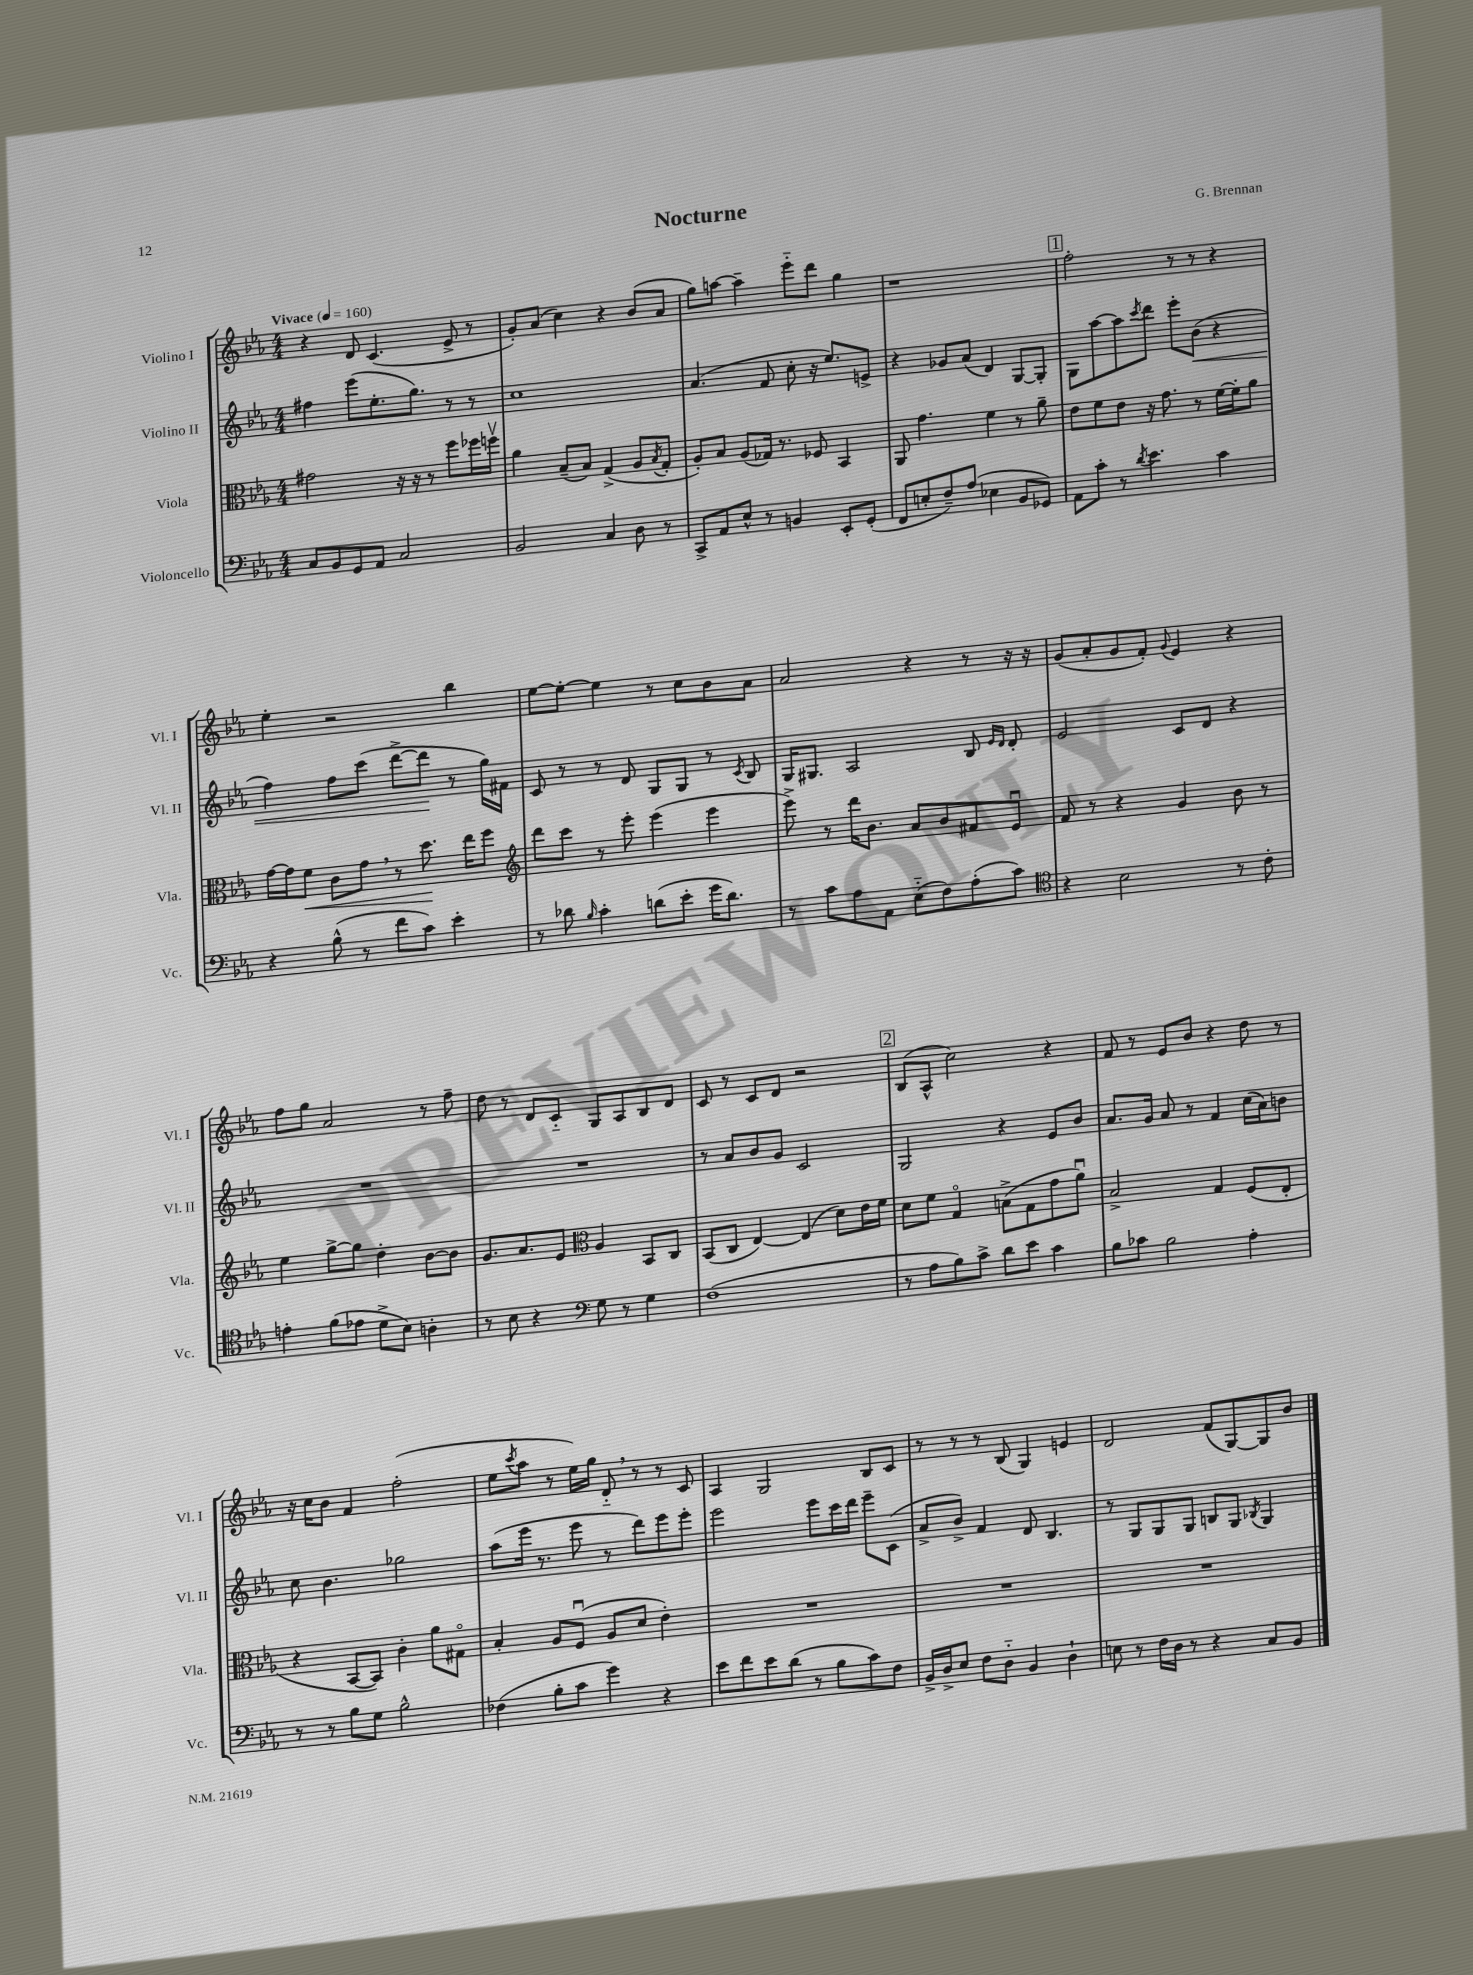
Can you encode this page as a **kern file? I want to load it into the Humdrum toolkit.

**kern	**kern	**dynam	**kern	**dynam	**kern
*part4	*part3	*part3	*part2	*part2	*part1
*staff4	*staff3	*staff3	*staff2	*staff2	*staff1
*I"Violoncello	*I"Viola	*	*I"Violino II	*	*I"Violino I
*I'Vc.	*I'Vla.	*	*I'Vl. II	*	*I'Vl. I
*clefF4	*clefC3	*	*clefG2	*	*clefG2
*k[b-e-a-]	*k[b-e-a-]	*	*k[b-e-a-]	*	*k[b-e-a-]
*M4/4	*M4/4	*	*M4/4	*	*M4/4
*MM160	*MM160	*	*MM160	*	*MM160
=1	=1	=1	=1	=1	=1
!	!	!	!	!	!LO:TX:a:B:t=Vivace
8C/L	2g#X\	.	4ff#X\	.	4r
8BB-/	.	.	.	.	.
8GG/	.	.	(8eee-\L	.	8d/
8AA-/J	.	.	8.ee-'\	.	(4.c/
2C/	16r	.	.	.	.
.	16r	.	8.gg\J)	.	.
.	8r	.	.	.	.
.	8ff\L	.	8r	.	8e-^/
.	16ff-X\L	.	8r	.	8r
.	16ffnv\JJ	.	.	.	.
=2	=2	=2	=2	=2	=2
2BB-/	4a-\	.	1cc	.	8g'/L)
.	.	.	.	.	(8a-/J
.	(8B-~/L	.	.	.	4cc\)
.	8B-/J)	.	.	.	.
4C/	(4G^/	.	.	.	4r
8D\	8A-/L	.	.	.	(8b-/L
.	8qB-/	.	.	.	.
8r	8G'/J	.	.	.	8a-/J
=3	=3	=3	=3	=3	=3
8CC^/L	8A-'/L)	.	(4.a-/	.	8gg\L)
8AA-/	8B-/J	.	.	.	[8aan\J
8E-^^/J	(8A-/L	.	.	.	4aa~\]
8r	16G-X/Jk)	.	8f/	.	.
.	8.r	.	.	.	.
4BBn/	.	.	8cc'\	.	8eee-\L
.	8F-X/	.	16r	.	8ddd\J
.	.	.	8.ee-/L)	.	.
8EE-'/L	4BB-/	.	.	.	4gg\
(8GG'/J	.	.	8en^/J	.	.
=4	=4	=4	=4	=4	=4
8FF/L	8AA-/	.	4r	.	1r
8En'/	4.g\	.	.	.	.
8F~/)	.	.	8g-X/L	.	.
(8A-/J	.	.	(8a-/J	.	.
4E-X\	4f\	.	4d/)	.	.
8BB-/L	8r	.	[8G/L	.	.
8GG-X/J)	8a-~\	.	8G'/J]	.	.
!!LO:REH:place=s1:t=1
=5	=5	=5	=5	=5	=5
8AA-\L	8e-\L	.	8G\L	.	2ff'\
8c'\J	8f\	.	[8aa-\	.	.
8r	8e-\J	.	8aa-\]	.	.
8qd/	.	.	8qccc/	.	.
4.e-\	16r	.	8ddd\J	.	.
.	8.g\	.	.	.	.
.	.	.	8eee-'\L	.	8r
!	!	!	!	!LO:HP:b	!
.	8r	.	(8b-\J	<	8r
4c\	[16f\LL	.	4r	.	4r
.	16f'\J]	.	.	.	.
.	8a-\J	.	.	.	.
!!LO:LB:g=z
=6	=6	=6	=6	=6	=6
4r	[16g\LL	.	4ff\)	.	4ee-'\
.	16g\J]	.	.	.	.
!	!	!LO:HP:b	!	!	!
.	8f\J	<	.	.	.
(8B-^^\	8c\L	.	8ff\L	.	2r
8r	8g,\J	.	(8ccc\J	.	.
8f\L	8r	.	[8ddd^\L	.	.
8c\J)	8.dd\	.	8ddd\J]	.	.
4e-'\	.	.	8r	[	4bb-\
.	16ee-\KL	[	.	.	.
.	8ff\J	.	16gg\LL)	.	.
.	.	.	16f#X\JJ	.	.
=7	=7	=7	=7	=7	=7
*	*clefG2	*	*	*	*
8r	8ddd\L	.	8c/	.	[8ee-\L
8d-X\	8ccc\J	.	8r	.	8ee-'\J_
16qqB-/	.	.	.	.	.
4c'\	8r	.	8r	.	4ee-\]
.	8eee-'\	.	8d/	.	.
(8dn\L	(4eee-\	.	8G/L	.	8r
8e-'\J	.	.	8G/J	.	8cc\L
16g\KL	4eee-\	.	8r	.	8b-\
8.d\J)	.	.	.	.	.
.	.	.	8qc/	.	.
.	.	.	8B-/	.	8a-\J
=8	=8	=8	=8	=8	=8
8r	8eee-^\)	.	16G/KL	.	2a-/
.	.	.	8.G#X/J	.	.
8c\L	8r	.	.	.	.
8A-\	16ddd\KL	.	2A-/	.	.
.	8.b-\J	.	.	.	.
8AA-\J	.	.	.	.	.
(8E-\L	8a-/L	.	.	.	4r
8F\)	8b-/	.	.	.	.
(8A-'\	8f#X/	.	8B-/	.	8r
.	.	.	16qqe-/LL	.	.
.	.	.	16qqd/JJ	.	.
8c\J)	8e-u/J	.	8d'/	.	16r
.	.	.	.	.	16r
=9	=9	=9	=9	=9	=9
*clefC4	*	*	*	*	*
4r	8f/	.	2e-/	.	(8g/L
.	8r	.	.	.	8a-'/
2B-\	4r	.	.	.	8g/
.	.	.	.	.	8f'/J)
.	.	.	.	.	8qqg/
.	4g/	.	8c/L	.	4e-/
.	.	.	8d/J	.	.
8r	8b-\	.	4r	.	4r
8c'\	8r	.	.	.	.
!!LO:LB:g=z
=10	=10	=10	=10	=10	=10
4en'\	4ee-\	.	1r	.	8ff\L
.	.	.	.	.	8gg\J
(8f\L	[8gg^\L	.	.	.	2a-/
8e-X\J	8gg\J]	.	.	.	.
8d^\L	4dd'\	.	.	.	.
8B-\J)	.	.	.	.	.
4An'\	[8b-\L	.	.	.	8r
.	8b-\J]	.	.	.	8ff~\
=11	=11	=11	=11	=11	=11
8r	8.g/L	.	1r	.	8dd\
8B-\	.	.	.	.	8r
.	8.a-/	.	.	.	.
4r	.	.	.	.	8d/L
.	8e-/J	.	.	.	8c/J
*clefF4	*clefC3	*	*	*	*
8G\	4A-/	.	.	.	8G/L
8r	.	.	.	.	8A-/
4G\	8BB-/L	.	.	.	8B-/
.	8C/J	.	.	.	8d/J
=12	=12	=12	=12	=12	=12
(1F	(8BB-/L	.	8r	.	8c/
.	8C/J	.	8a-/L	.	8r
.	[4E-/)	.	8b-/	.	8c/L
.	.	.	8g/J	.	8d/J
.	(4E-/]	.	2c/	.	2r
.	8d\L)	.	.	.	.
.	16e-\L	.	.	.	.
.	16f\JJ	.	.	.	.
!!LO:REH:place=s1:t=2
=13	=13	=13	=13	=13	=13
8r	8d\L	.	2G/	.	(8B-/L
8A-\L	8f\J	.	.	.	8A-^^/J
8B-\)	4G/	.	.	.	2cc\)
8c^\J	.	.	.	.	.
8d\L	(8Bn^\L	.	4r	.	.
8e-\J	8G\	.	.	.	.
4c\	8g\	.	8e-/L	.	4r
.	8a-u\J)	.	8b-/J	.	.
=14	=14	=14	=14	=14	=14
8B-\L	2B-^/	.	8.a-/L	.	8f/
8c-X\J	.	.	.	.	8r
.	.	.	16g/Jk	.	.
2B-\	.	.	8a-/	.	8e-/L
.	.	.	8r	.	8b-/J
.	4G/	.	4f/	.	4r
4A-'\	(8F/L	.	(16cc\LL	.	8dd\
.	.	.	16a-\J)	.	.
.	8E-'/J	.	8bn\J	.	8r
!!LO:LB:g=z
=15	=15	=15	=15	=15	=15
8r	4r	.	8cc\	.	16r
.	.	.	.	.	16cc\KL
8r	.	.	4.b-\	.	8b-\J
8B-\L	[8BB-/L	.	.	.	4f/
8G\J	8BB-/J])	.	.	.	.
2B-^^\	4c'\	.	2gg-X\	.	(2ff'\
.	8a-\L	.	.	.	.
.	8G#X\J	.	.	.	.
=16	=16	=16	=16	=16	=16
(4F-X\	4B-'/	.	(8aa-\L	.	8ee-\L
.	.	.	.	.	8qccc/
.	.	.	16eee-\Jk	.	8aa-\J
.	.	.	8.r	.	.
8B-'\L	8A-/L	.	.	.	8r
8c\J	(8Fu/J	.	8eee-\	.	16ee-\LL)
.	.	.	.	.	16gg\JJ
4g\)	8A-/L	.	8r	.	8d,/
.	8d/J	.	8ddd\L)	.	8r
4r	4e-'\)	.	8eee-\	.	8r
.	.	.	8eee-'\J	.	8c/
=17	=17	=17	=17	=17	=17
8e-\L	1r	.	2eee-\	.	4A-/
8f\	.	.	.	.	.
8e-\	.	.	.	.	2G/
(8d\J	.	.	.	.	.
8r	.	.	8eee-\L	.	.
8B-\L	.	.	16ccc\L	.	.
.	.	.	16ddd\JJ	.	.
8c\)	.	.	8eee-~\L	.	8B-/L
8F\J	.	.	(8c\J	.	8c/J
=18	=18	=18	=18	=18	=18
16BB-^/LL	1r	.	8a-^/L	.	8r
16D^/J	.	.	.	.	.
8E-/J	.	.	8b-^/J)	.	8r
8F\L	.	.	4f/	.	8r
8D\J	.	.	.	.	(8B-/
4BB-/	.	.	8d/	.	4G/)
.	.	.	4.B-/	.	.
4D`\	.	.	.	.	4en/
=19	=19	=19	=19	=19	=19
8En\	1r	.	8r	.	2d/
8r	.	.	8G/L	.	.
16F\LL	.	.	8G/	.	.
16D\JJ	.	.	.	.	.
8r	.	.	8G/J	.	.
4r	.	.	8Bn/L	.	(8f/L
.	.	.	8G/J	.	[8G/)
.	.	.	8qB-X/	.	.
8C/L	.	.	4G/	.	8G/]
8BB-/J	.	.	.	.	8b-/J
==	==	==	==	==	==
*-	*-	*-	*-	*-	*-
